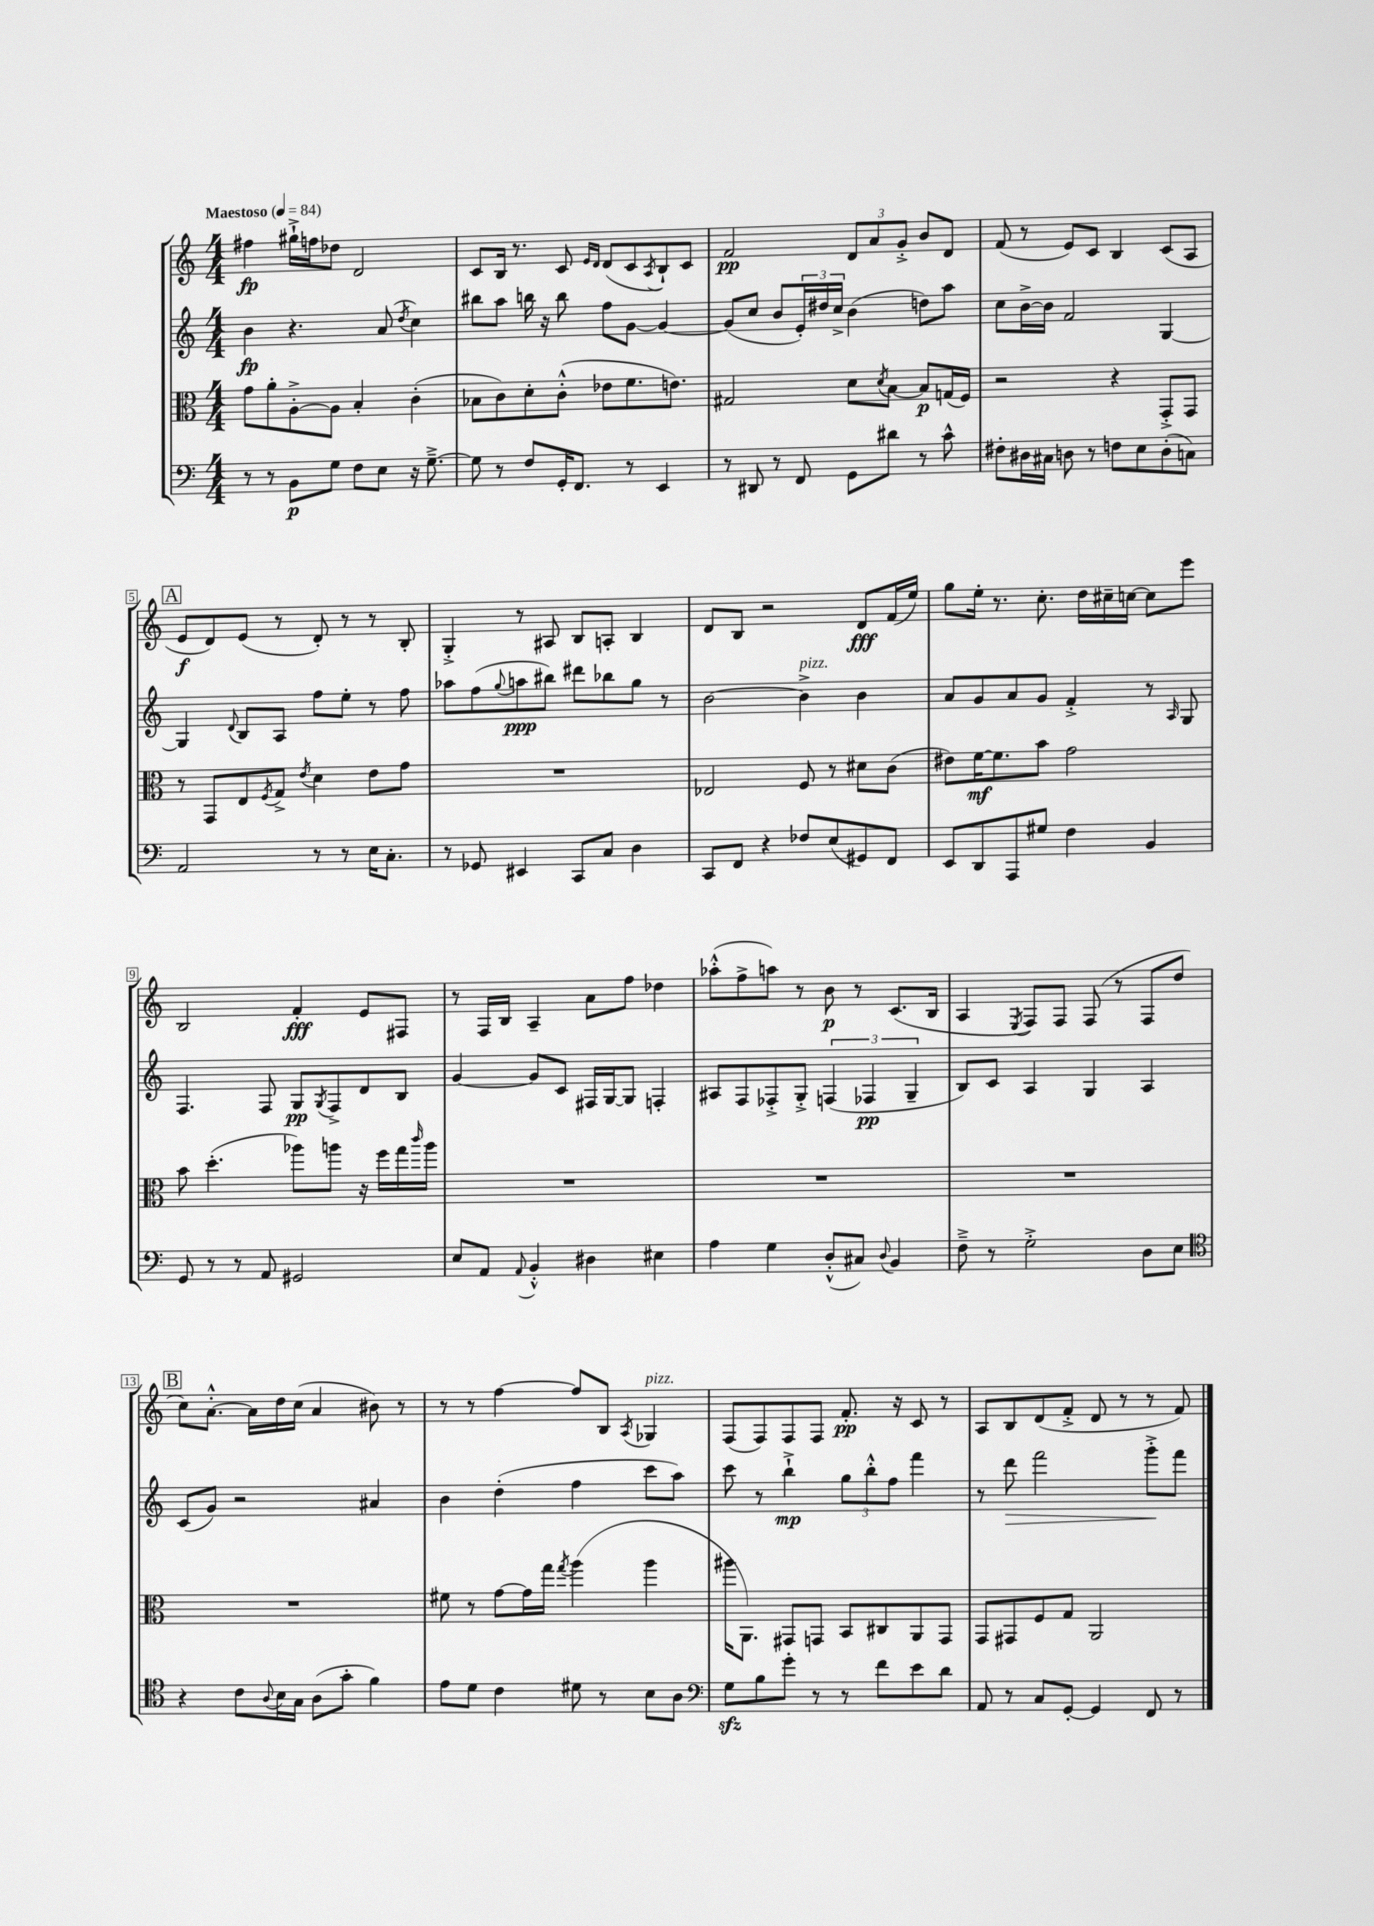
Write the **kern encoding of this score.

**kern	**dynam	**kern	**dynam	**kern	**dynam	**kern	**dynam
*part4	*part4	*part3	*part3	*part2	*part2	*part1	*part1
*staff4	*staff4	*staff3	*staff3	*staff2	*staff2	*staff1	*staff1
*clefF4	*	*clefC3	*	*clefG2	*	*clefG2	*
*k[]	*	*k[]	*	*k[]	*	*k[]	*
*M4/4	*	*M4/4	*	*M4/4	*	*M4/4	*
*MM84	*	*MM84	*	*MM84	*	*MM84	*
=1	=1	=1	=1	=1	=1	=1	=1
!	!	!	!	!	!	!LO:TX:a:B:t=Maestoso	!
8r	.	8g\L	.	4b\	fp	4ff#X\	fp
8r	.	8a'\	.	.	.	.	.
8BB\L	p	[8A'^\	.	4.r	.	16gg#X`^\LL	.
.	.	.	.	.	.	16ffn\J	.
8G\J	.	8A\J]	.	.	.	8dd-X\J	.
8F\L	.	4B'/	.	.	.	2d/	.
8E\J	.	.	.	(8a/	.	.	.
.	.	.	.	8qdd/	.	.	.
16r	.	(4c'\	.	4cc\)	.	.	.
[8.G~^\	.	.	.	.	.	.	.
=2	=2	=2	=2	=2	=2	=2	=2
8G\]	.	8B-X\L	.	8bb#X\L	.	8c/L	.
8r	.	8c\)	.	8aa\J	.	16B/Jk	.
.	.	.	.	.	.	8.r	.
8F/L	.	8d'\	.	16bbn\	.	.	.
.	.	.	.	16r	.	.	.
16GG'/K	.	(8c'^^\J	.	8bb\	.	8c/	.
8.FF/J	.	.	.	.	.	.	.
.	.	.	.	.	.	16qqe/LL	.
.	.	.	.	.	.	16qqd/JJ	.
.	.	8e-X\L	.	8ff\L	.	(8d/L	.
8r	.	8.f\	.	[8g\J	.	8c/	.
.	.	.	.	.	.	8qA/	.
4EE/	.	.	.	4g/_	.	8B`/)	.
.	.	8.en\J)	.	.	.	.	.
.	.	.	.	.	.	8c/J	.
=3	=3	=3	=3	=3	=3	=3	=3
8r	.	2G#X/	.	(8g/L]	.	2f/	pp
8DD#X/	.	.	.	8cc/J	.	.	.
8r	.	.	.	8b/L	.	.	.
8FF/	.	.	.	24e'/L)	.	.	.
.	.	.	.	24dd#X/	.	.	.
.	.	.	.	24cc^/JJ	.	.	.
8GG\L	.	8d\L	.	(4b\	.	12d/L	.
.	.	.	.	.	.	12a/	.
.	.	8qd/	.	.	.	.	.
8d#X\J	.	[8B\J	.	.	.	.	.
.	.	.	.	.	.	12g'^/J	.
8r	.	8B/L]	p	8ddn\L)	.	8b/L	.
8c^^\	.	(16Gn/L	.	8aa\J	.	8d/J	.
.	.	16F/JJ)	.	.	.	.	.
=4	=4	=4	=4	=4	=4	=4	=4
8F#X'\L	.	2r	.	8cc\L	.	(8f/	.
16D#X\L	.	.	.	[16b^\L	.	8r	.
16C#X\JJ	.	.	.	16b\JJ]	.	.	.
8Dn\	.	.	.	2f/	.	8e/L)	.
8r	.	.	.	.	.	8c/J	.
8Fn\L	.	4r	.	.	.	4B/	.
8E\	.	.	.	.	.	.	.
(8D'\	.	8GG'^/L	.	[4G/	.	(8c/L	.
8Cn\J)	.	8GG/J	.	.	.	8A/J	.
!!LO:LB:g=z
!!LO:REH:place=s1:t=A
=5	=5	=5	=5	=5	=5	=5	=5
2AA/	.	8r	.	4G/]	.	8e/L	f
.	.	8GG/L	.	.	.	8d/)	.
.	.	.	.	8qqd/	.	.	.
.	.	8E/	.	8B/L	.	(8e/J	.
.	.	8qF/	.	.	.	.	.
.	.	8G^/J	.	8A/J	.	8r	.
.	.	8qe/	.	.	.	.	.
8r	.	4d\	.	8ff\L	.	8d'/)	.
8r	.	.	.	8ee'\J	.	8r	.
16E\KL	.	8e\L	.	8r	.	8r	.
8.C'\J	.	.	.	.	.	.	.
.	.	8g\J	.	8ff\	.	8B'/	.
=6	=6	=6	=6	=6	=6	=6	=6
8r	.	1r	.	8aa-X\L	.	4G'^/	.
8GG-X/	.	.	.	(8ff\	.	.	.
.	.	.	.	8qqgg/	.	.	.
4EE#X/	.	.	.	8aan\	ppp	8r	.
.	.	.	.	8bb#X\J)	.	8A#X/	.
8CC/L	.	.	.	8ddd#X\L	.	8B/L	.
8C/J	.	.	.	8bb-X\	.	8An'/J	.
4D\	.	.	.	8gg\J	.	4B/	.
.	.	.	.	8r	.	.	.
=7	=7	=7	=7	=7	=7	=7	=7
8CC/L	.	2E-X/	.	[2b\	.	8d/L	.
8FF/J	.	.	.	.	.	8B/J	.
4r	.	.	.	.	.	2r	.
!	!	!	!	!LO:TX:a:i:t=pizz.	!	!	!
8F-X/L	.	8F/	.	4b^\]	.	.	.
(8E/	.	8r	.	.	.	.	.
8GG#X/)	.	8d#X\L	.	4b\	.	8d/L	fff
8FF/J	.	(8c\J	.	.	.	(16f/L	.
.	.	.	.	.	.	16ee/JJ)	.
=8	=8	=8	=8	=8	=8	=8	=8
8EE/L	.	8e#X\L)	.	8a/L	.	8gg\L	.
8DD/	.	[16f\K	mf	8g/	.	16ee'\Jk	.
.	.	8.f\]	.	.	.	8.r	.
8AAA/	.	.	.	8a/	.	.	.
8G#X/J	.	8b\J	.	8g/J	.	8.cc'\	.
4F\	.	2g\	.	4f'^/	.	.	.
.	.	.	.	.	.	16dd\LL	.
.	.	.	.	.	.	16cc#X~\	.
.	.	.	.	.	.	[16ccn\JJ	.
4BB/	.	.	.	8r	.	8cc\L]	.
.	.	.	.	16qqA/	.	.	.
.	.	.	.	8G/	.	8eee\J	.
!!LO:LB:g=z
=9	=9	=9	=9	=9	=9	=9	=9
8GG/	.	8b\	.	4.F/	.	2B/	.
8r	.	(4.dd'\	.	.	.	.	.
8r	.	.	.	.	.	.	.
8AA/	.	.	.	8F/	.	.	.
2GG#X/	.	8aa-X\L)	.	8G/L	pp	4f'/	fff
.	.	.	.	8qG/	.	.	.
.	.	8aan\J	.	8F^/	.	.	.
.	.	16r	.	8d/	.	8e/L	.
.	.	16ff\LL	.	.	.	.	.
.	.	16gg\	.	8B/J	.	8F#X/J	.
.	.	16qqccc/	.	.	.	.	.
.	.	16aa\JJ	.	.	.	.	.
=10	=10	=10	=10	=10	=10	=10	=10
8E/L	.	1r	.	[4g/	.	8r	.
8AA/J	.	.	.	.	.	16F/LL	.
.	.	.	.	.	.	16B/JJ	.
8qqAA/	.	.	.	.	.	.	.
4BB'^^/	.	.	.	8g/L]	.	4A~/	.
.	.	.	.	8c/J	.	.	.
4D#X\	.	.	.	16F#X/LL	.	8a\L	.
.	.	.	.	[16G/J	.	.	.
.	.	.	.	8G/J]	.	8ff\J	.
4E#X\	.	.	.	4Fn'/	.	4dd-X\	.
=11	=11	=11	=11	=11	=11	=11	=11
4A\	.	1r	.	8A#X/L	.	(8aa-X'^^\L	.
.	.	.	.	8F/	.	8ff^\	.
4G\	.	.	.	8F-X'^/	.	8aan\J)	.
.	.	.	.	8G'^/J	.	8r	.
(8D'^^/L	.	.	.	(6Fn/	.	8b\	p
8C#X/J)	.	.	.	.	.	8r	.
.	.	.	.	6F-X/	pp	.	.
8qqD/	.	.	.	.	.	.	.
4BB/	.	.	.	.	.	(8.c/L	.
.	.	.	.	6G~/	.	.	.
.	.	.	.	.	.	16B/Jk	.
=12	=12	=12	=12	=12	=12	=12	=12
8F~^\	.	1r	.	8B/L)	.	4A/	.
8r	.	.	.	8c/J	.	.	.
.	.	.	.	.	.	8qE/	.
2G'^\	.	.	.	4A/	.	8F/L)	.
.	.	.	.	.	.	8F/J	.
.	.	.	.	4G/	.	(8F/	.
.	.	.	.	.	.	8r	.
8D\L	.	.	.	4A/	.	8F/L	.
8E\J	.	.	.	.	.	8dd/J	.
!!LO:LB:g=z
!!LO:REH:place=s1:t=B
=13	=13	=13	=13	=13	=13	=13	=13
*clefC4	*	*	*	*	*	*	*
4r	.	1r	.	(8c/L	.	8cc\L)	.
.	.	.	.	8g/J)	.	[8.a'^^\J	.
8c\L	.	.	.	2r	.	.	.
.	.	.	.	.	.	16a\LL]	.
8qqA/	.	.	.	.	.	.	.
16B\L	.	.	.	.	.	16dd\	.
16G\JJ	.	.	.	.	.	(16cc\JJ	.
(8A\L	.	.	.	.	.	4a/	.
8g'\J	.	.	.	.	.	.	.
4f\)	.	.	.	4a#X/	.	8b#X\)	.
.	.	.	.	.	.	8r	.
=14	=14	=14	=14	=14	=14	=14	=14
8e\L	.	8f#X\	.	4b\	.	8r	.
8d\J	.	8r	.	.	.	8r	.
4c\	.	[8g\L	.	(4dd'\	.	[4ff\	.
.	.	16g\L]	.	.	.	.	.
.	.	16gg\JJ	.	.	.	.	.
.	.	8qgg/	.	.	.	.	.
8d#X\	.	(4aa\	.	4ff\	.	8ff/L]	.
8r	.	.	.	.	.	8B/J	.
.	.	.	.	.	.	8qA/	.
!	!	!	!	!	!	!LO:TX:a:i:t=pizz.	!
8B\L	.	4aa\	.	8ccc\L	.	4G-X/	.
8A\J	.	.	.	8aa\J)	.	.	.
=15	=15	=15	=15	=15	=15	=15	=15
*clefF4	*	*	*	*	*	*	*
8Gzz\L	.	16aa#X\KL	.	8ccc\	.	(8F/L	.
.	.	8.AA\J)	.	.	.	.	.
8B\	.	.	.	8r	.	8F/)	.
8g'\J	.	8GG#X/L	.	4bb`^\	mp	8F/	.
8r	.	8GGn/J	.	.	.	8F/J	.
8r	.	8BB/L	.	12gg\L	.	8.f'/	pp
.	.	.	.	12bb'^^\	.	.	.
8f\L	.	8C#X/	.	.	.	.	.
.	.	.	.	12ff\J	.	.	.
.	.	.	.	.	.	16r	.
8e\	.	8AA/	.	4fff\	.	8c/	.
8d\J	.	8GG/J	.	.	.	8r	.
=16	=16	=16	=16	=16	=16	=16	=16
8AA/	.	8GG/L	.	8r	.	8A/L	.
!	!	!	!	!	!LO:HP:b	!	!
8r	.	8GG#X/	.	8ddd\	>	8B/	.
8C/L	.	8F/	.	2fff\	.	(8d/	.
[8GG'/J	.	8G/J	.	.	.	8f'^/J	.
4GG/]	.	2AA/	.	.	.	8d/	.
.	.	.	.	.	.	8r	.
8FF/	.	.	.	8ggg'^\L	.	8r	.
8r	.	.	.	8fff\J	]	8f/)	.
==	==	==	==	==	==	==	==
*-	*-	*-	*-	*-	*-	*-	*-
